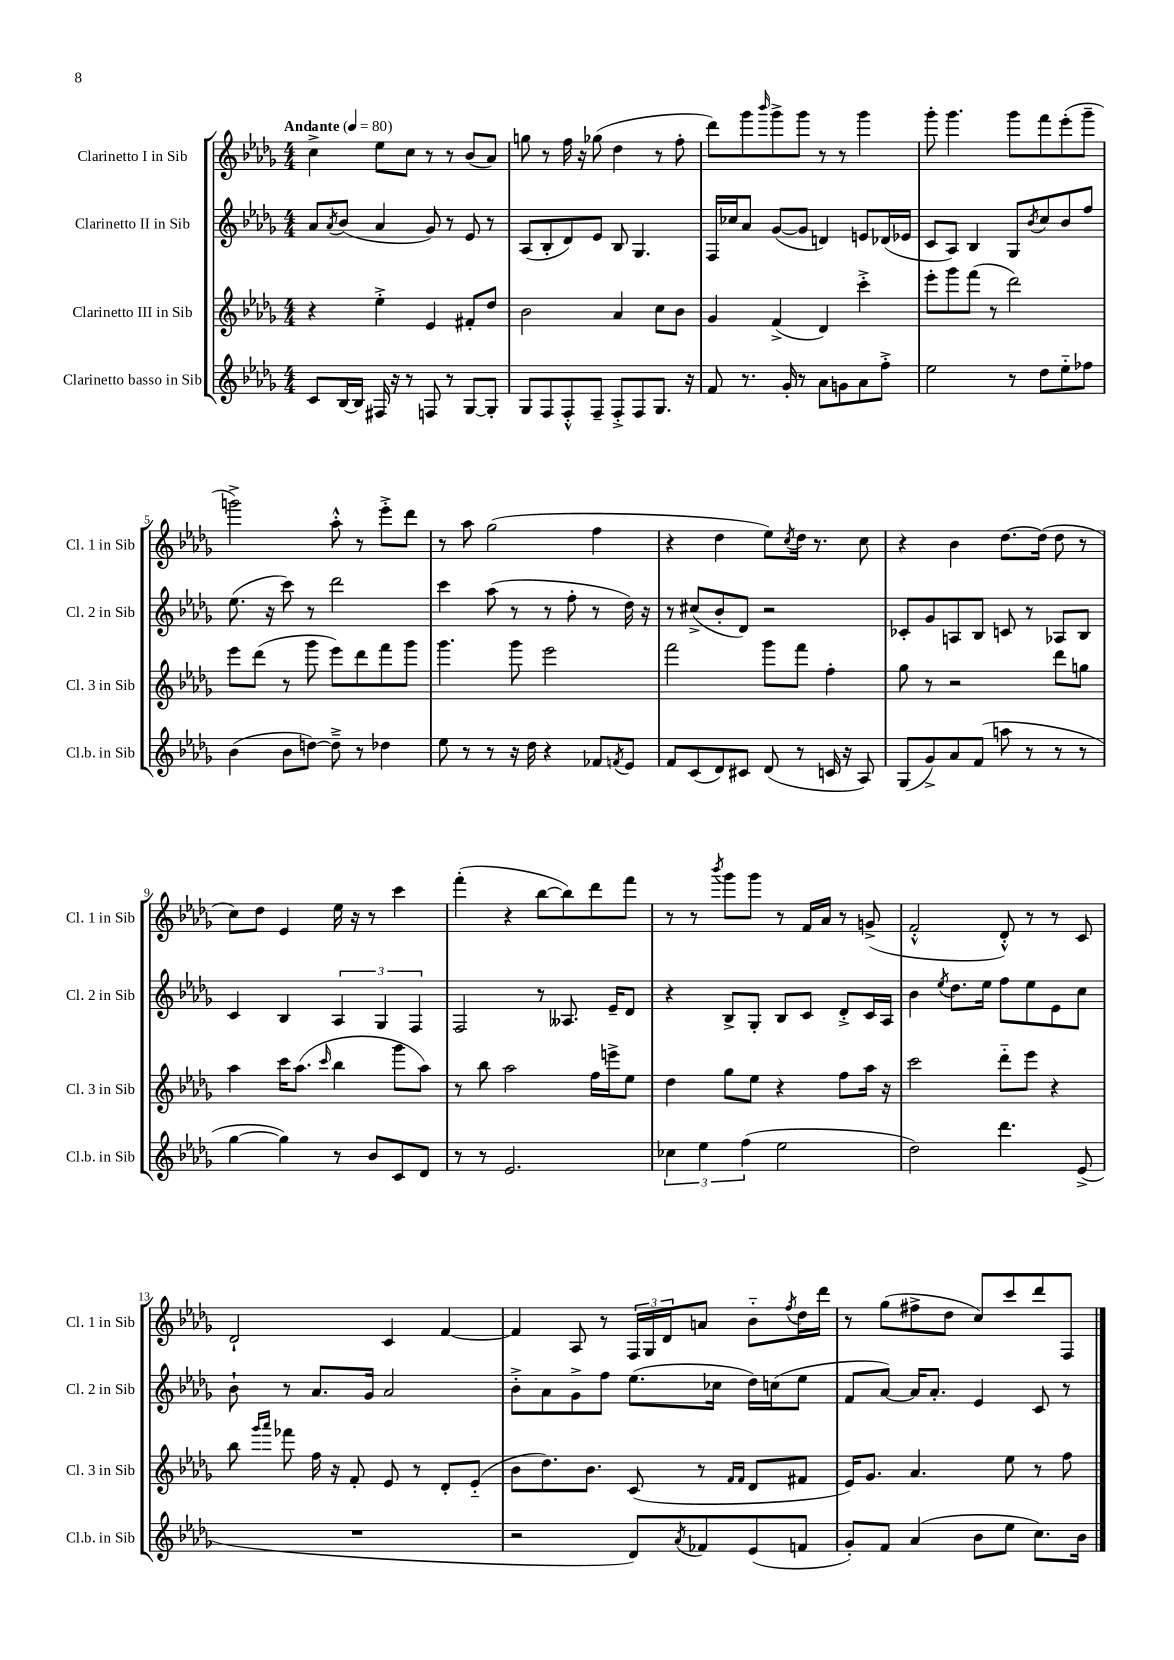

**kern	**kern	**kern	**kern
*part4	*part3	*part2	*part1
*staff4	*staff3	*staff2	*staff1
*I"Clarinetto basso in Sib	*I"Clarinetto III in Sib	*I"Clarinetto II in Sib	*I"Clarinetto I in Sib
*I'Cl.b. in Sib	*I'Cl. 3 in Sib	*I'Cl. 2 in Sib	*I'Cl. 1 in Sib
*clefG2	*clefG2	*clefG2	*clefG2
*k[b-e-a-d-g-]	*k[b-e-a-d-g-]	*k[b-e-a-d-g-]	*k[b-e-a-d-g-]
*M4/4	*M4/4	*M4/4	*M4/4
*MM80	*MM80	*MM80	*MM80
=1	=1	=1	=1
!	!	!	!LO:TX:a:B:t=Andante
8c/L	4r	8a-/L	4cc^\
.	.	8qa-/	.
[16B-/L	.	(8b-/J	.
16B-/JJ]	.	.	.
16F#X/	4ee-'^\	4a-/	8ee-\L
16r	.	.	.
8r	.	.	8cc\J
8Fn/	4e-/	8g-/)	8r
8r	.	8r	8r
[8G-/L	8f#X'/L	8e-/	(8b-/L
8G-'/J]	8dd-/J	8r	8a-/J)
=2	=2	=2	=2
8G-/L	2b-\	(8A-/L	8ggn\
8F/	.	8B-'/	8r
8F'^^/	.	8d-/)	16ff\
.	.	.	16r
8F~/J	.	8e-/J	(8gg-X\
8F'^/L	4a-/	8B-/	4dd-\
8F/	.	4.G-/	.
8.G-/J	8cc\L	.	8r
.	8b-\J	.	8ff'\
16r	.	.	.
=3	=3	=3	=3
8f/	4g-/	16F/LL	8ddd-\L)
.	.	16cc-X/J	.
8.r	.	8a-/J	8ggg-\
.	.	.	16qqbbb-/
.	(4f^/	([8g-/L	8ggg-^\
16g-'/	.	.	.
8r	.	8g-/J]	8ggg-\J
8a-\L	4d-/)	4dn/)	8r
8gn\	.	.	8r
8a-\	4ccc'^\	8en/L	4ggg-\
8ff'^\J	.	(16d-X/L	.
.	.	16e-X/JJ	.
=4	=4	=4	=4
2ee-\	8eee-'\L	8c/L	8ggg-'\
.	8ggg-\	8A-/J)	4.ggg-\
.	(8fff\J	4B-/	.
.	8r	.	.
8r	2ddd-\)	8G-/L	8ggg-\L
.	.	8qb-/	.
8dd-\L	.	8cc/	8fff\
8ee-\	.	8b-/	(8eee-'\
8ff-X\J	.	8ff/J	8ggg-~\J
!!LO:LB:g=z
=5	=5	=5	=5
(4b-\	8eee-\L	(8.ee-\	2gggn^\)
.	(8ddd-\J	.	.
.	.	16r	.
8b-\L	8r	8ccc\)	.
[8ddn\J)	8ggg-\	8r	.
8dd~^\]	8eee-\L)	2ddd-\	8aa-'^^\
8r	8ddd-\	.	8r
4dd-X\	8fff\	.	8eee-'^\L
.	8ggg-\J	.	8ddd-\J
=6	=6	=6	=6
8ee-\	4.ggg-\	4ccc\	8r
8r	.	.	8aa-\
8r	.	(8aa-\	(2gg-\
16r	8ggg-\	8r	.
16dd-\	.	.	.
4r	2eee-\	8r	.
.	.	8ff'\	.
8f-X/L	.	8r	4ff\
8qfn/	.	.	.
8e-/J	.	16dd-\)	.
.	.	16r	.
=7	=7	=7	=7
8f/L	2fff\	8r	4r
(8c/	.	(8cc#X^/L	.
8d-/)	.	8b-'/	4dd-\
8c#X/J	.	8d-/J)	.
(8d-/	8ggg-\L	2r	8ee-\L)
.	.	.	8qcc/
8r	8fff\J	.	16dd-\Jk
.	.	.	8.r
16cn/	4ff'\	.	.
16r	.	.	.
8A-/)	.	.	8cc\
=8	=8	=8	=8
(8G-/L	8gg-\	8c-X'/L	4r
8g-^/)	8r	8g-/	.
8a-/	2r	8An/	4b-\
(8f/J	.	8B-/J	.
8aan\	.	8cn/	[8.dd-\L
8r	.	8r	.
.	.	.	(16dd-\Jk]
8r	8ddd-\L	8A-X/L	8dd-\
8r	8ggn\J	8B-/J	8r
!!LO:LB:g=z
=9	=9	=9	=9
[4gg-\	4aa-\	4c/	8cc\L)
.	.	.	8dd-\J
4gg-\])	16ccc\KL	4B-/	4e-/
.	(8.aa-\J	.	.
.	16qqccc/	.	.
8r	4bb-\	6A-/	16ee-\
.	.	.	16r
8b-/L	.	.	8r
.	.	6G-/	.
8c/	8ggg-\L	.	4ccc\
.	.	6F/	.
8d-/J	8aa-\J)	.	.
=10	=10	=10	=10
8r	8r	2F/	(4fff'\
8r	8bb-\	.	.
2.e-/	2aa-\	.	4r
.	.	8r	[8bb-\L
.	.	8.A--X/	8bb-\])
.	16ff\LL	.	8ddd-\
.	16eeen^\J	16e-~/KL	.
.	8ee-\J	8d-/J	8fff\J
=11	=11	=11	=11
6cc-X\	4dd-\	4r	8r
.	.	.	8r
6ee-\	.	.	.
.	.	.	8qbbb-/
.	8gg-\L	8B-^/L	8ggg-\L
(6ff\	.	.	.
.	8ee-\J	8G-'/J	8ggg-\J
2ee-\	4r	8B-/L	8r
.	.	8c/J	16f/LL
.	.	.	16a-/JJ
.	8ff\L	8d-'^/L	8r
.	16aa-\Jk	16c/L	(8gn^/
.	16r	16A-/JJ	.
=12	=12	=12	=12
2dd-\)	2ccc\	4b-\	2f'^^/
.	.	8qee-/	.
.	.	8.dd-\L	.
.	.	16ee-\Jk	.
4.ddd-\	8ddd-\L	8ff\L	8d-'^^/)
.	8eee-\J	8ee-\	8r
.	4r	8e-\	8r
(8e-^/	.	8cc\J	8c/
!!LO:LB:g=z
=13	=13	=13	=13
1r	8bb-\	8b-`\	2d-`/
.	16qqggg-/LL	.	.
.	16qqaaa-/JJ	.	.
.	8fff-X\	8r	.
.	16ff\	8.a-/L	.
.	16r	.	.
.	8f'/	.	.
.	.	16g-/Jk	.
.	8e-/	2a-/	4c/
.	8r	.	.
.	8d-'/L	.	[4f/
.	(8e-/J	.	.
=14	=14	=14	=14
2r	8b-\L	8b-'^\L	4f/]
.	8.dd-\)	8a-\	.
.	.	8g-^\	8A-/
.	8.b-\J	.	.
.	.	8ff\J	8r
8d-/L)	(8c/	(8.ee-\L	24F/LL
.	.	.	24G-/
.	.	.	24d-/J
8qa-/	.	.	.
8f-X/	8r	.	8an/J
.	.	16cc-X\Jk	.
.	16qqf/LL	.	.
.	16qqf/JJ	.	.
(8e-/	8d-/L	16dd-\LL)	8b-\L
.	.	(16ccn\J	.
.	.	.	8qff/
8fn/J	8f#X/J	8ee-\J	16dd-\L
.	.	.	16ddd-\JJ
=15	=15	=15	=15
8g-'/L)	16e-/KL)	8f/L	8r
.	8.g-/J	.	.
8f/J	.	[8a-/J)	(8gg-\L
(4a-/	4.a-/	16a-/KL]	8ff#X^\
.	.	8.a-'/J	.
.	.	.	8dd-\J
8b-\L	.	4e-/	8cc/L)
8ee-\J	8ee-\	.	8ccc/
8.cc\L)	8r	8c/	8ddd-/
.	8ff\	8r	8F/J
16b-\Jk	.	.	.
==	==	==	==
*-	*-	*-	*-
